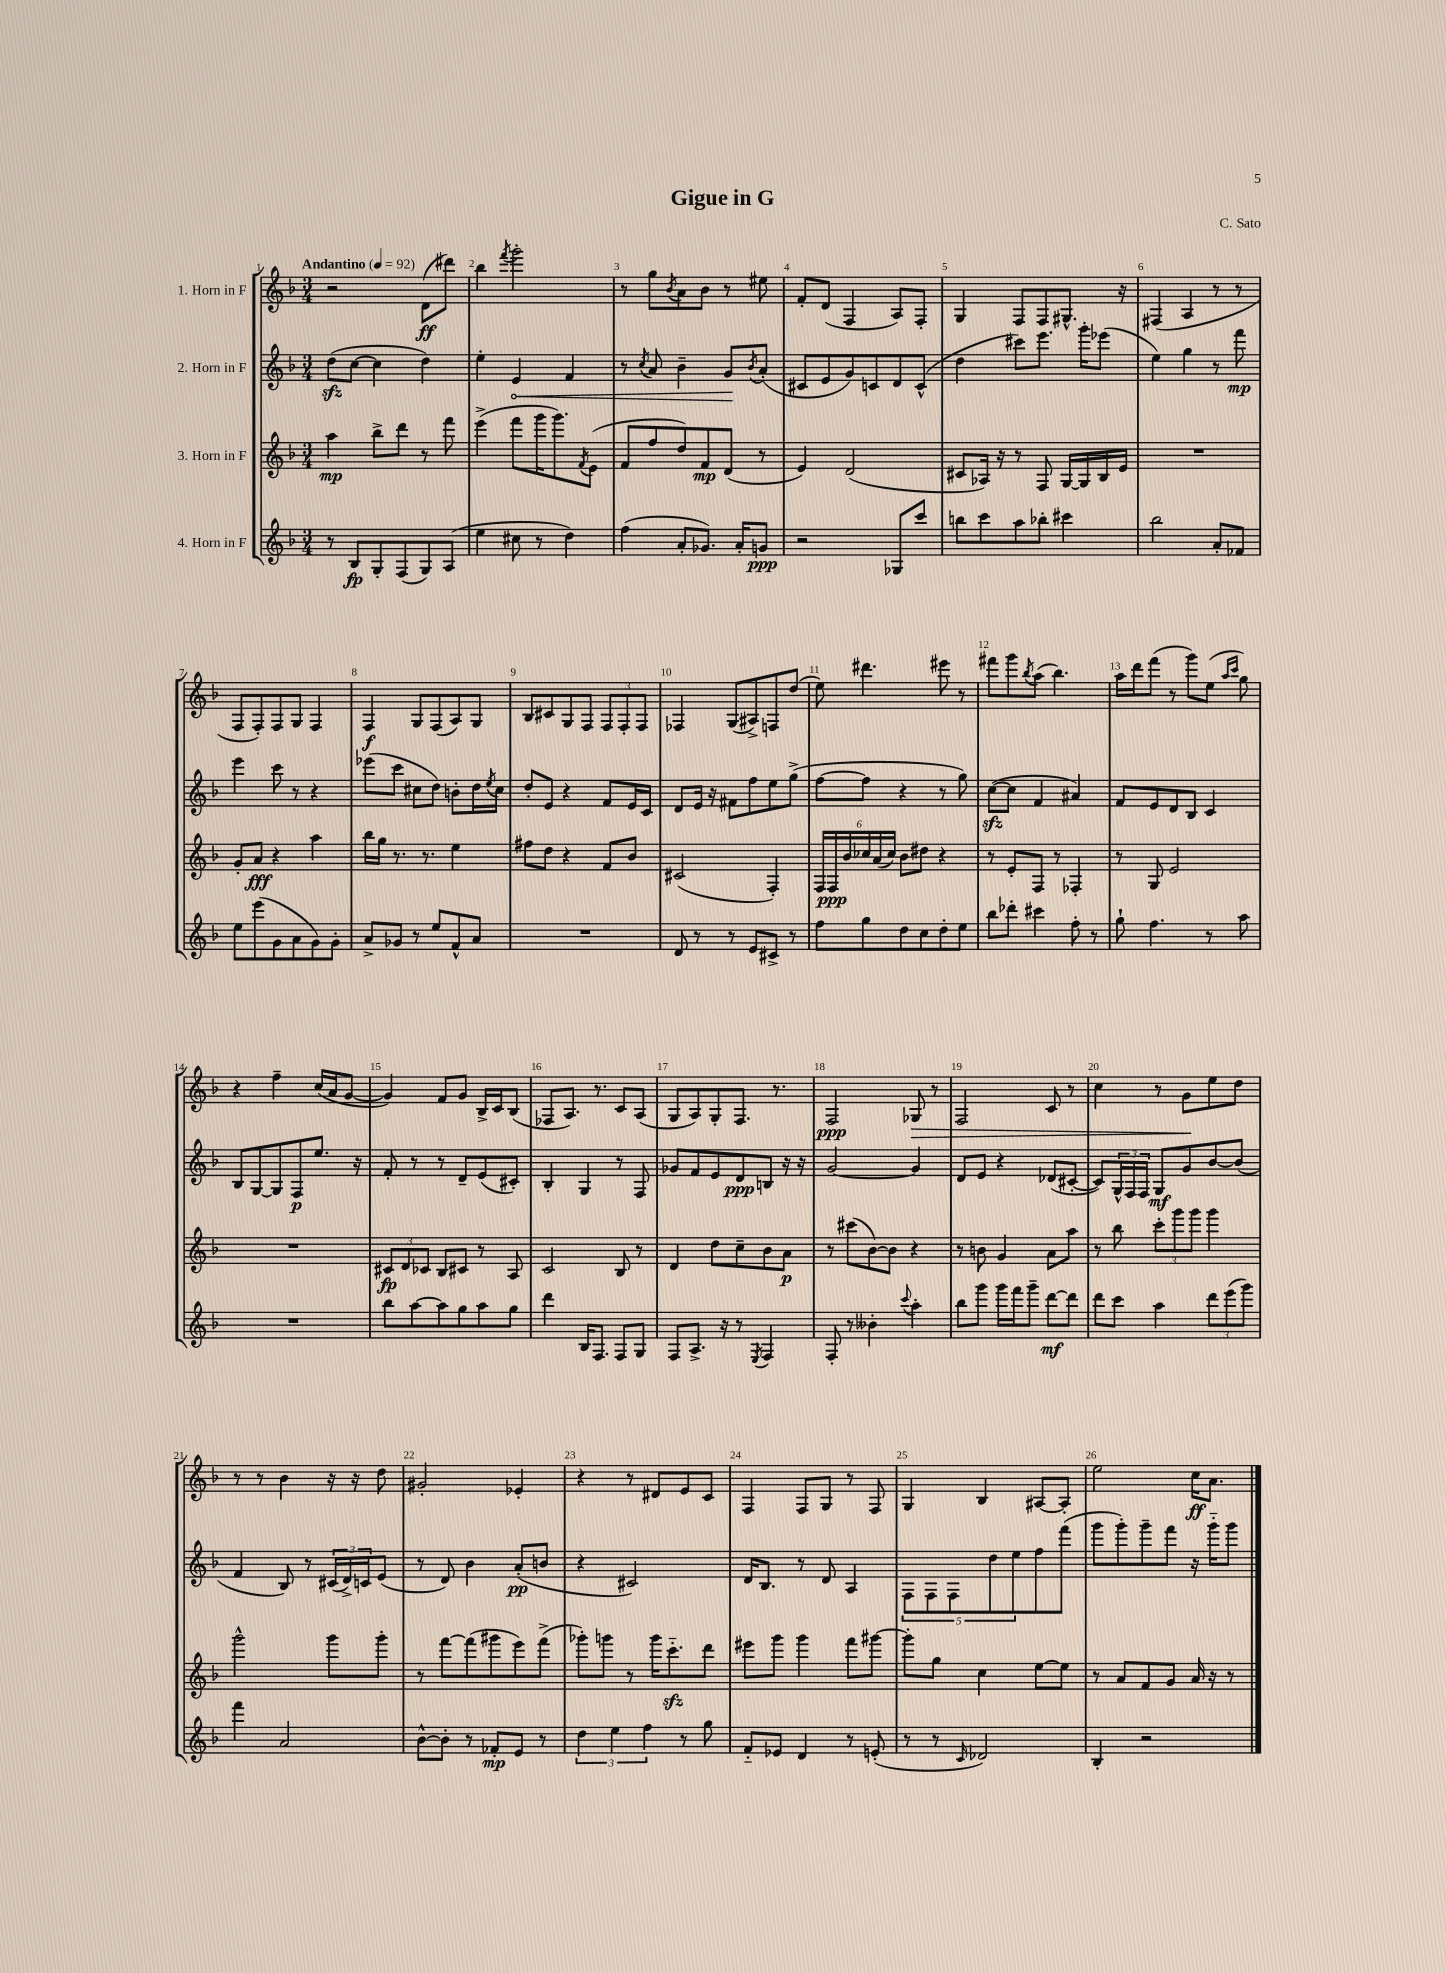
\header { title = "Gigue in G" composer = "C. Sato" }
<<
\new StaffGroup <<
\new Staff = "s0" \with { instrumentName = "1. Horn in F" } {
    \clef treble \key f \major \numericTimeSignature \time 3/4 \tempo "Andantino" 4 = 92
    r2 d'8\ff( dis'''8) |
    bes''4 \acciaccatura { f'''8 } g'''2-. |
    r8 g''8 \acciaccatura { bes'8 } a'8 bes'8 r8 eis''8 |
    f'8-. d'8( f4 a8) f8-. |
    g4 f8 f8 gis8.-^ r16 |
    fis4( a4 r8 r8 |
    f8 f8-.) f8 g8 f4 |
    f4\f g8 f8( a8) g8 |
    bes8 cis'8 g8 f8 \tuplet 3/2 { f8 f8-. f8 } |
    fes4 g8( ais8->) f8 d''8( |
    e''8) dis'''4. eis'''8 r8 |
    fis'''8 g'''8 \acciaccatura { bes''8 } a''8( bes''4.) |
    a''16 d'''16 f'''8( r8 g'''8) e''8( \grace { a''16 c'''16 } g''8) |
    r4 f''4-- c''16( a'16 g'8~ |
    g'4) f'8 g'8 bes16-> c'16 bes8( |
    fes8 a8.) r8. c'8 a8( |
    g8 a8) g8-. f8. r8. |
    f2\ppp ges8\> r8 |
    f2 c'8 r8 |
    c''4 r8 g'8\! e''8 d''8 |
    r8 r8 bes'4 r16 r16 d''8 |
    gis'2-. ees'4-. |
    r4 r8 dis'8 e'8 c'8 |
    f4 f8 g8 r8 f8 |
    g4 bes4 ais8~ ais8-. |
    e''2 c''16\ff a'8. \bar "|." |
}
\new Staff = "s1" \with { instrumentName = "2. Horn in F" } {
    \clef treble \key f \major \numericTimeSignature \time 3/4
    d''8\sfz( c''8~ c''4 d''4) |
    e''4-. \once \override Hairpin.circled-tip = ##t e'4\< f'4 |
    r8 \acciaccatura { c''8 } a'8 bes'4-- g'8\! \acciaccatura { bes'8 } a'8-.( |
    cis'8 e'8 g'8) c'8 d'8 c'8-^( |
    d''4 cis'''8) e'''8. g'''16-. ees'''8( |
    e''4) g''4 r8 f'''8\mp |
    e'''4 c'''8 r8 r4 |
    ees'''8( c'''8 cis''8 d''8) b'8-. d''16 \acciaccatura { e''8 } cis''16 |
    d''8-. e'8 r4 f'8 e'16 c'16 |
    d'8 e'16 r16 fis'8 f''8 e''8 g''8->( |
    f''8~ f''8 r4 r8 g''8) |
    c''8~\sfz( c''8 f'4 ais'4) |
    f'8 e'8 d'8 bes8 c'4 |
    bes8 g8~ g8 f8\p e''8. r16 |
    f'8-. r8 r8 d'8-- e'8( cis'8-.) |
    bes4-. g4 r8 f8 |
    ges'8 f'8 e'8 d'8\ppp b8 r16 r16 |
    g'2~ g'4 |
    d'8 e'8 r4 des'8( cis'8~-. |
    cis'8) \tuplet 3/2 { g16-^ f16 f16 } g8\mf g'8 bes'8~ bes'8( |
    f'4 bes8) r8 \tuplet 3/2 { cis'16( d'16->) c'16 } e'8( |
    r8 d'8) bes'4 a'8-.\pp( b'8 |
    r4 cis'2) |
    d'16 bes8. r8 d'8 a4 |
    \tuplet 5/4 { f8 f8 f8 d''8 e''8 } f''8 f'''8( |
    g'''8 g'''8-.) g'''8-- f'''8 r16 g'''16-_ g'''8 \bar "|." |
}
\new Staff = "s2" \with { instrumentName = "3. Horn in F" } {
    \clef treble \key f \major \numericTimeSignature \time 3/4
    a''4\mp bes''8-> d'''8 r8 f'''8 |
    e'''4->( f'''8 g'''16 g'''8.) \acciaccatura { f'8 } e'8( |
    f'8 f''8 d''8) f'8\mp d'8( r8 |
    e'4) d'2( |
    cis'8 aes16) r16 r8 f8 g16~ g16 bes16 e'16 |
    R2. |
    g'8-. a'8\fff r4 a''4 |
    bes''16 g''16 r8. r8. e''4 |
    fis''8 d''8 r4 f'8 bes'8 |
    cis'2( f4-.) |
    \tuplet 6/4 { f16 f16\ppp bes'16 ces''16 a'16( ces''16) } bes'8 dis''8 r4 |
    r8 e'8-. f8 r8 fes4-. |
    r8 g8 e'2 |
    R2. |
    \tuplet 3/2 { cis'8\fp d'8 ces'8 } bes8 cis'8 r8 a8 |
    c'2 bes8 r8 |
    d'4 d''8 c''8-- bes'8 a'8\p |
    r8 cis'''8( bes'8~) bes'8 r4 |
    r8 b'8 g'4 a'8 a''8 |
    r8 bes''8 \tuplet 3/2 { c'''8-. g'''8 g'''8 } g'''4 |
    g'''2-^ g'''8 g'''8-. |
    r8 f'''8~ f'''8( gis'''8 e'''8) f'''8->( |
    ges'''8-.) g'''8 r8 g'''16 c'''8.-_\sfz d'''8 |
    eis'''8 g'''8 g'''4 f'''8 gis'''8~ |
    gis'''8-. g''8 c''4 e''8~ e''8 |
    r8 a'8 f'8 g'8 a'16 r16 r8 \bar "|." |
}
\new Staff = "s3" \with { instrumentName = "4. Horn in F" } {
    \clef treble \key f \major \numericTimeSignature \time 3/4
    r8 bes8\fp g8-. f8( g8) a8( |
    e''4 cis''8 r8 d''4) |
    f''4( a'8-. ges'8.) a'16-. g'8\ppp |
    r2 ges8 c'''8 |
    b''8 c'''8 a''8 bes''8-. cis'''4 |
    bes''2 a'8-. fes'8 |
    e''8 e'''8( g'8 a'8 g'8) g'8-. |
    a'8-> ges'8 r8 e''8 f'8-^ a'8 |
    R2. |
    d'8 r8 r8 e'8 cis'8-> r8 |
    f''8 g''8 d''8 c''8 d''8-. e''8 |
    bes''8 des'''8-. cis'''4 f''8-. r8 |
    g''8-! f''4. r8 a''8 |
    R2. |
    bes''8 a''8~ a''8 g''8 a''8 g''8 |
    d'''4 bes16 f8. f8 g8 |
    f8 a8.-> r16 r8 \acciaccatura { e8 } f4 |
    f8-. r8 beses'4-. \appoggiatura { c'''8 } a''4-. |
    bes''8 g'''8 g'''16 f'''16 g'''8-- d'''8~\mf d'''8 |
    d'''8 c'''8 a''4 \tuplet 3/2 { d'''8 e'''8( g'''8) } |
    f'''4 a'2 |
    bes'8~-^ bes'8-. r8 fes'8-.\mp e'8 r8 |
    \tuplet 3/2 { d''4 e''4 f''4 } r8 g''8 |
    f'8-_ ees'8 d'4 r8 e'8-.( |
    r8 r8 \grace { c'16 } des'2) |
    bes4-. r2 \bar "|." |
}
>>
>>
\layout { \context { \Score \override BarNumber.break-visibility = ##(#f #t #t) barNumberVisibility = #all-bar-numbers-visible } }
